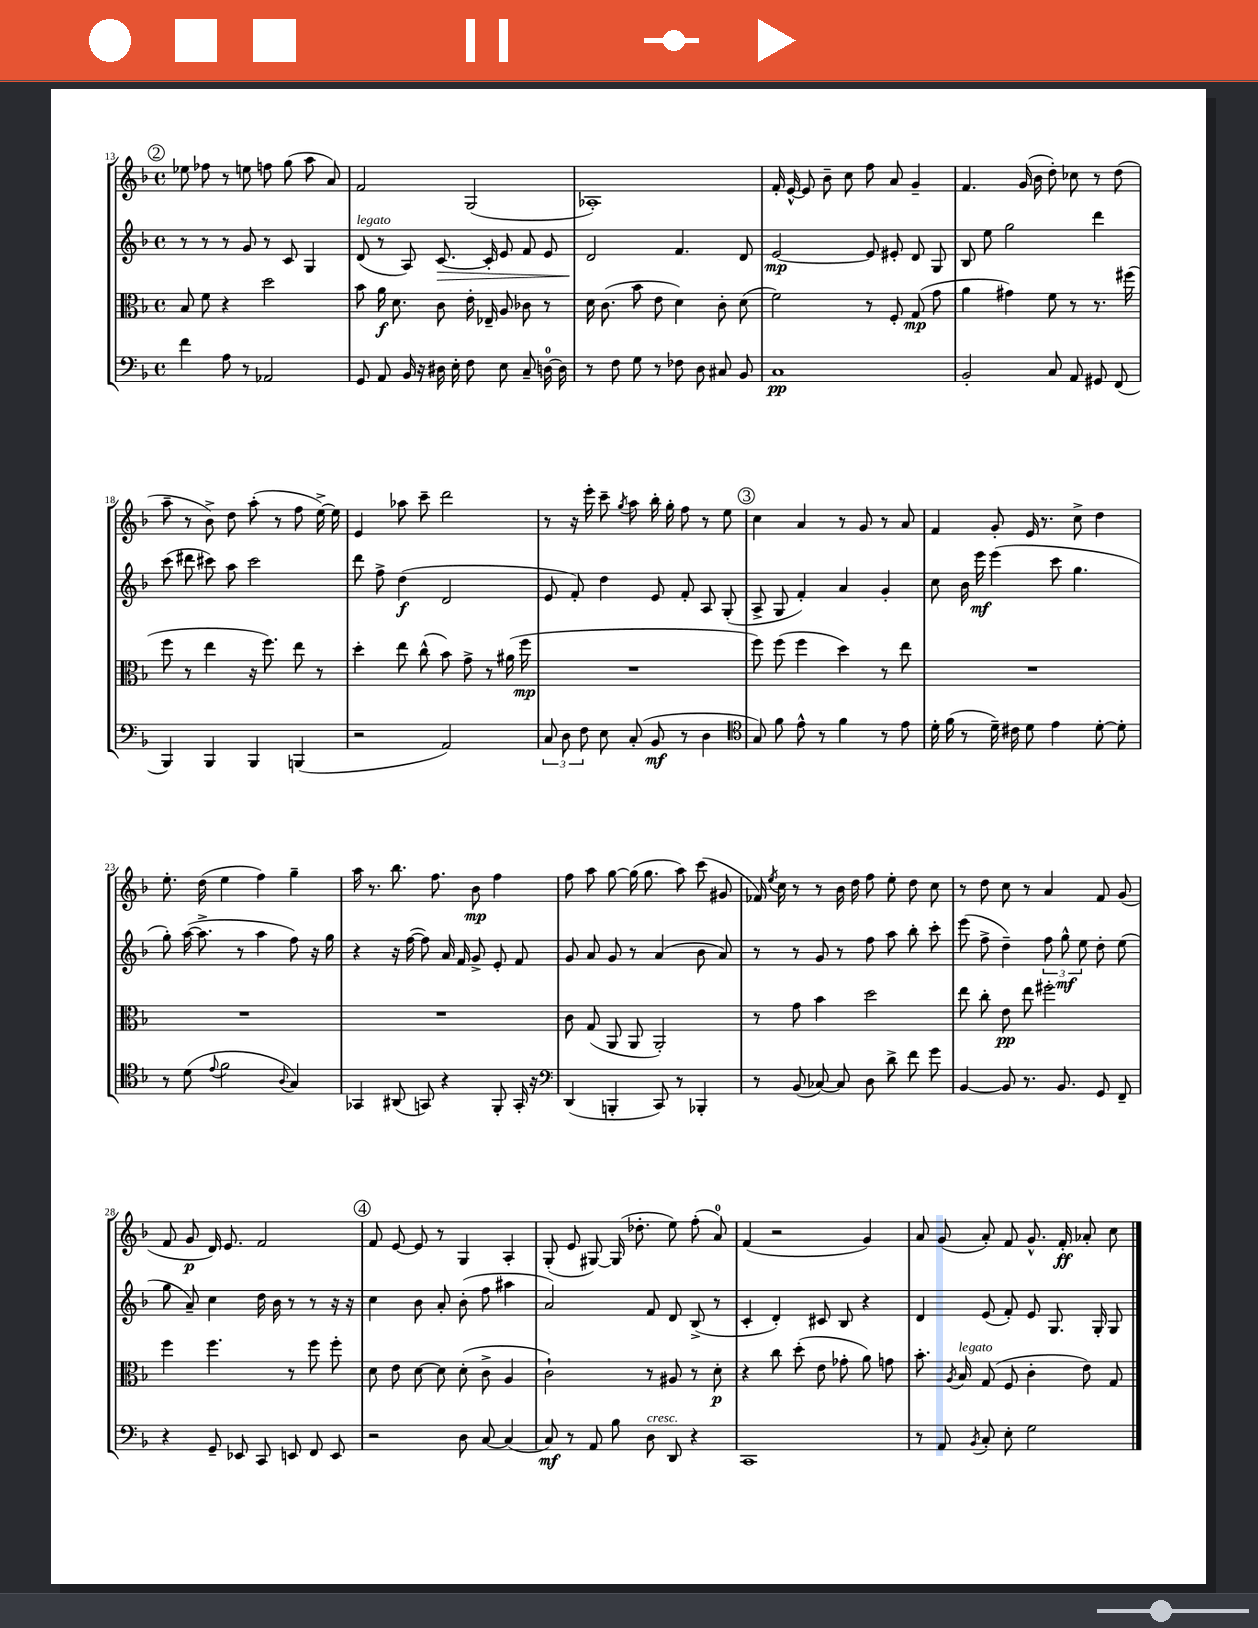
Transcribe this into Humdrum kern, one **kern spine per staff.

**kern	**kern	**kern	**kern
*staff4	*staff3	*staff2	*staff1
*clefF4	*clefC3	*clefG2	*clefG2
*k[b-]	*k[b-]	*k[b-]	*k[b-]
*M4/4	*M4/4	*M4/4	*M4/4
*met(c)	*met(c)	*met(c)	*met(c)
4f	8B-	8r	8ee-
.	8f	8r	8ff-
8A	4r	8r	8r
8r	.	8g	8ee
2AA-	2dd	8r	8ff
.	.	8c	(8gg
.	.	4G	8aa
.	.	.	8a)
=	=	=	=
8GG	8b-	(8d	2f
8AA	16a	8r	.
.	8.d	.	.
16BB-	.	8A)	.
16r	.	.	.
16D#	8c	[8.c	.
16E'	.	.	.
8F	16e'	.	(2G
.	16E-~	16c']	.
8E	8A	8e	.
8C~	8c-	8f	.
[16D	8r	8e	.
16D]	.	.	.
=	=	=	=
8r	16d	2d	1A-')
.	(8.c	.	.
8F	.	.	.
8G	8b-	.	.
8r	8e	.	.
8F-	4d)	4.f	.
8D	.	.	.
8C#	8c'	.	.
8BB-	(8d	8d	.
=	=	=	=
1C	2f)	[2e	16f'
.	.	.	[16e^^
.	.	.	8e]
.	.	.	8b-~
.	.	.	8cc
.	8r	8e]	8ff
.	8F'	8e#'	8a
.	(8G	8d	4g~
.	8g	8G	.
=	=	=	=
2BB-'	4a	8B-	4.f
.	.	8ee	.
.	4g#)	2gg	.
.	.	.	(16g
.	.	.	16b-
8C	8f	.	8dd')
8AA	8r	.	8cc-
8GG#	8.r	4ddd	8r
(8FF	.	.	(8dd
.	(16ff#	.	.
=	=	=	=
4BBB-)	8ff	(8ccc	8aa~
.	8r	8ddd#	8r
4BBB-	4ee	8ccc#)	8b-^)
.	.	8aa	8dd
4BBB-	16r	2ccc#	(8aa'
.	8.ff)	.	.
.	.	.	8r
(4BBB	8ee	.	8ff
.	8r	.	[16ee^)
.	.	.	16ee]
=	=	=	=
2r	4dd'	8ddd	4e
.	.	8ff^	.
.	8ee	(4dd	8aa-
.	(8cc^^	.	8ccc~
2AA)	8b-)	2d	2ddd
.	8g^	.	.
.	8r	.	.
.	(16a#	.	.
.	16ff	.	.
=	=	=	=
12C	1r	8e	8r
12D	.	.	.
.	.	8f')	16r
12F	.	.	.
.	.	.	16eee'
8E	.	4dd	8ccc~
.	.	.	8qgg
(8C'	.	.	8aa
8BB-	.	8e	16bb-'
.	.	.	16gg'
8r	.	8f'	8ff
4D	.	8A	8r
.	.	(8G'	8ee
=	=	=	=
*clefC4	*	*	*
8G)	8ff)	8A^	4cc
8f	(8ff	8G	.
8e^^	4ff	4f')	4a
8r	.	.	.
4f	4dd)	4a	8r
.	.	.	8g
8r	8r	4g'	8r
8e	8ee	.	8a
=	=	=	=
16d'	1r	8cc	4f
(16f	.	.	.
8r	.	16b-	.
.	.	16eee	.
16d~)	.	(4eee	8g'
16c#	.	.	.
8d	.	.	16e
.	.	.	8.r
4e	.	8ccc	.
.	.	4.gg	8cc^
[8d'	.	.	4dd
8d']	.	.	.
=	=	=	=
8r	1r	8gg')	8.ee'
(8d	.	([16aa	.
.	.	8.aa^]	(16dd
8qqe	.	.	.
2f	.	.	4ee
.	.	8r	.
.	.	4aa	4ff)
8qqA	.	.	.
4G)	.	8ff)	4gg~
.	.	16r	.
.	.	16gg	.
=	=	=	=
4GG-	1r	4r	16aa
.	.	.	8.r
(8AA#	.	16r	8.bb-
.	.	([16ff	.
8GG)	.	8ff])	.
.	.	.	8.ff
4r	.	16a	.
.	.	16f	.
.	.	8g^	8b-
8FF'	.	8e'	4ff
16GG'	.	8f	.
16r	.	.	.
=	=	=	=
*clefF4	*	*	*
(4DD	8c	8g	8ff
.	(8G	8a	8aa
4BBB'	8AA	8g	[8gg
.	8AA	8r	(16gg]
.	.	.	8.gg
8CC)	2AA')	(4a	.
8r	.	.	8aa)
4BBB-'	.	8b-	(8ccc
.	.	8a)	8g#
=	=	=	=
8r	8r	8r	16f-)
.	.	.	8qee
.	.	.	16cc
(8BB-	8g	8r	8r
[8C-)	4b-	8g	8r
8C-]	.	8r	16b-
.	.	.	16dd
8D	2dd	8ff	8ff
8d^	.	8aa	8ee'
8f	.	8bb-'	8dd
8g	.	8ccc'	8cc
=	=	=	=
[4BB-	8ee	(8eee	8r
.	8cc'	8ff^	8dd
8BB-]	8e	4dd~)	8cc
8.r	8ee	.	8r
.	2ff#'	12ff	4a
8.BB-	.	.	.
.	.	12gg^^	.
.	.	12ee	.
8GG	.	8dd'	8f
8FF~	.	(8ee	(8g
=	=	=	=
4r	4ff	8gg	8f
.	.	8a~)	8g
8GG~	4.ff	4cc	16d)
.	.	.	8.e
8EE-	.	.	.
8CC	.	16dd	2f
.	.	16b-	.
8EE	8r	8r	.
8FF	8ff	8r	.
8EE	8ff'	16r	.
.	.	16r	.
=	=	=	=
2r	8d	4cc	8f
.	8e	.	[8e
.	[8d	8b-	8e]
.	8d]	8a'	8r
8D	(8d'	(8b-'	4G
[8C	8c^	8ff	.
(4C]	4A	4aa#	4A'
=	=	=	=
8C)	2c`)	2a)	(8G'
8r	.	.	8e
8AA	.	.	[8G#)
8B-	.	.	(16G#]
.	.	.	8.dd-'
8D	8r	8f	.
8DD	8A#	8d	8ee)
4r	8r	(8B-^	(8ff'
.	8d'	8r	8a)
=	=	=	=
1CC	4r	4c'	(4f
.	8cc	4d')	2r
.	(8dd'	.	.
.	8e	8c#	.
.	8g-'	8B-	.
.	8a)	4r	4g)
.	8g	.	.
=	=	=	=
8r	8.b-'	4d	8a
8AA	.	.	(8g
.	8qA	.	.
.	16B-	.	.
8qBB-	.	.	.
8C'	(8G	(8e	8a')
8E'	8F	8f')	8f
2G	4c'	8e	8.g^^
.	.	8.G	.
.	.	.	16f'
.	8e)	.	8a-'
.	.	16G'	.
.	8G	8G	8cc
==	==	==	==
*-	*-	*-	*-
